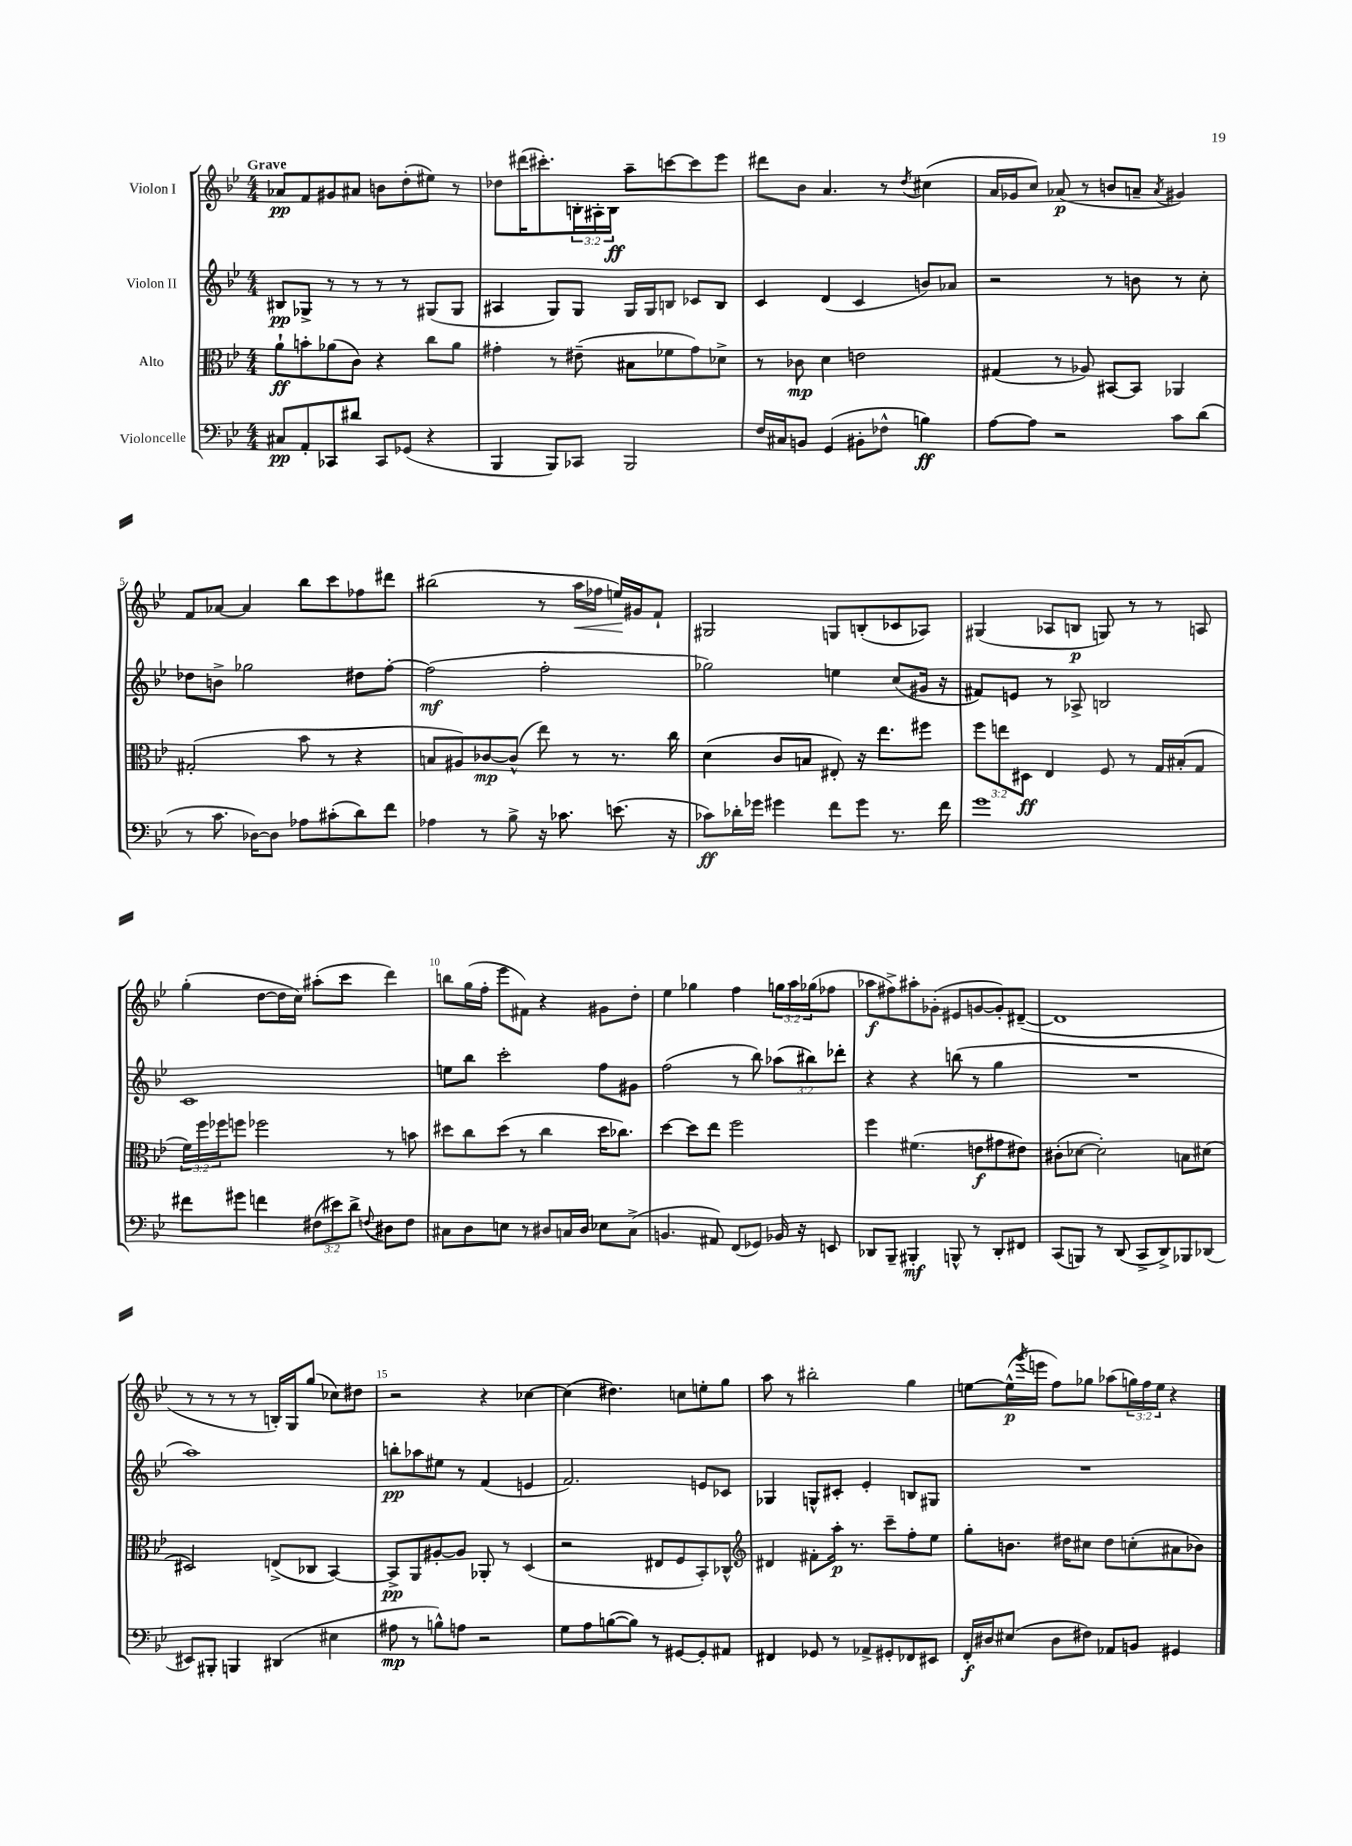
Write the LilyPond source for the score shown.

<<
\new StaffGroup <<
\new Staff = "s0" \with { instrumentName = "Violon I" } {
    \clef treble \key bes \major \numericTimeSignature \time 4/4 \override Staff.TupletNumber.text = #tuplet-number::calc-fraction-text \tempo "Grave"
    aes'8\pp f'8 gis'8 ais'8 b'8 d''8-.( eis''8) r8 |
    des''8 dis'''16( cis'''8.-.) \tuplet 3/2 { b16-. ais16-. b16\ff } a''8-- c'''8~ c'''8 ees'''8 |
    dis'''8 bes'8 a'4. r8 \acciaccatura { d''8 } cis''4( |
    a'16 ges'16 c''8) aes'8\p( r8 b'8 a'8-- \acciaccatura { a'8 } gis'4) |
    f'8 aes'8~ aes'4 bes''8 c'''8 fes''8 dis'''8 |
    bis''2( r8 a''16\< fes''16 e''16\!) gis'16 f'8-! |
    gis2 g8 b8-.( ces'8 aes8) |
    gis4( aes8 b8\p g8) r8 r8 a8 |
    g''4-.( d''8~ d''16 c''16) ais''8-.( c'''8 d'''4) |
    b''8 g''16( f''16-. ees'''8 fis'8) r4 gis'8 d''8-. |
    ees''4 ges''4 f''4 \tuplet 3/2 { g''16 a''16 ges''16( } fes''8 |
    aes''8\f fis''8->) ais''8-. ges'8-.( eis'8 g'8~ g'8-.) dis'8~--( |
    dis'1 |
    r8 r8 r8 r8 b16-.) g16 g''8( ces''8) dis''8 |
    r2 r4 ces''4~ |
    ces''4( dis''4.) c''8 e''8-. g''8 |
    a''8 r8 bis''2-. g''4 |
    e''8~ e''16-^\p( \acciaccatura { g'''8 } e'''16 f''8) ges''8 aes''8( \tuplet 3/2 { g''16) f''16 e''16 } r4 \bar "|." |
}
\new Staff = "s1" \with { instrumentName = "Violon II" } {
    \clef treble \key bes \major \numericTimeSignature \time 4/4 \override Staff.TupletNumber.text = #tuplet-number::calc-fraction-text
    bis8\pp ges8-> r8 r8 r8 r8 gis8( gis8 |
    ais4 g8) g8 g16 g16 b8 ces'8 b8 |
    c'4 d'4( c'4 b'8) aes'8 |
    r2 r8 b'8 r8 c''8-. |
    des''8 b'8-> ges''2 dis''8 f''8~-. |
    f''2\mf( f''2-. |
    ges''2) e''4 c''8( gis'16 r16 |
    fis'8) e'8 r8 aes8-> b2 |
    c'1 |
    e''8 bes''8 c'''2-. f''8 gis'8 |
    f''2( r8 bes''8) \tuplet 3/2 { aes''8( bis''8) des'''8-. } |
    r4 r4 b''8( r8 g''4 |
    R1 |
    a''1) |
    b''8-.\pp aes''8 eis''8 r8 f'4( e'4 |
    f'2.) e'8 ces'8 |
    ges4 g8-^ cis'8-. ees'4-. b8 gis8 |
    R1 \bar "|." |
}
\new Staff = "s2" \with { instrumentName = "Alto" } {
    \clef alto \key bes \major \numericTimeSignature \time 4/4 \override Staff.TupletNumber.text = #tuplet-number::calc-fraction-text
    a'8-!\ff b'8-. aes'8( c'8) r4 c''8 aes'8 |
    gis'4-. r8 eis'8--( bis8 fes'8 gis'8) des'8-> |
    r8 ces'8\mp d'4 e'2 |
    gis4( r8 aes8) bis,8~ bis,8 aes,4 |
    gis2-.( bes'8 r8 r4 |
    b8 ais8) ces'8~\mp ces'8-^( ees''8) r8 r8. c''16 |
    d'4( c'8 b8 eis8-.) r16 ees''8. fis''8 |
    \tuplet 3/2 { f''8 e''8 dis8\ff } ees4 f8 r8 g16 bis16-.( g8 |
    \tuplet 3/2 { f'16) f''16 fes''16 } f''8 fes''2 r8 b'8 |
    dis''8 c''8 dis''8( r8 c''4 dis''16 ces''8.) |
    d''4~ d''8 ees''8 f''2 |
    f''4 fis'4.( e'8\f gis'8 eis'8) |
    cis'8-.( des'8~ des'2-.) b8 dis'8( |
    dis2) e8->( ces8 bes,4~) |
    bes,8->\pp a,8 ais8~-. ais8 aes,8-. r8 d4( |
    r2 eis8 f8 bes,8-.) ces8-^ |
    \clef treble dis'4 fis'8-. a''16-.\p r8. c'''8-- f''8-. ees''8 |
    g''8-. b'8. dis''16 cis''8 dis''8 c''8-.( ais'8 bes'8) \bar "|." |
}
\new Staff = "s3" \with { instrumentName = "Violoncelle" } {
    \clef bass \key bes \major \numericTimeSignature \time 4/4 \override Staff.TupletNumber.text = #tuplet-number::calc-fraction-text
    cis8\pp a,8-. ces,8 dis'8 ces,8 ges,8( r4 |
    bes,,4 bes,,8) ces,8 bes,,2 |
    f16 cis16 b,8 g,4( bis,8-. fes8-^ b4\ff) |
    a8~ a8 r2 c'8 d'8( |
    r8 c'8. des16~) des8 aes8 cis'8-.( d'8) f'8 |
    aes4 r8 bes8-> r16 ces'8. e'8.( r16 |
    ces'8\ff) des'16-. ges'16 gis'4 f'8 gis'8 r8. f'16 |
    g'1 |
    fis'8 gis'8 f'4 \tuplet 3/2 { fis8( eis'8) d'8-> } \appoggiatura { f8 } dis8 f8 |
    cis8 d8 e8 r8 dis8 c16 dis16 ees8 c8->( |
    b,4. ais,8) f,8( ges,8) bes,16 r16 e,8 |
    des,8 bes,,8-- bis,,4-.\mf b,,8-^ r8 des,8-. fis,8 |
    c,8( b,,8) r8 d,8( c,8-> d,8->) bes,,8 des,8( |
    eis,8) bis,,8-. b,,4 dis,4( eis4 |
    ais8\mp r8 b8-^) a8 r2 |
    g8 a8 b8~( b8) r8 gis,8~ gis,8-. ais,8 |
    fis,4 ges,8 r8 aes,8-> gis,8-. fes,8 eis,8 |
    f,16-.\f dis16 eis8( dis8 fis8) aes,8 b,8 gis,4 \bar "|." |
}
>>
>>
\layout { \context { \Score \override BarNumber.break-visibility = ##(#f #t #t) barNumberVisibility = #(every-nth-bar-number-visible 5) } }
